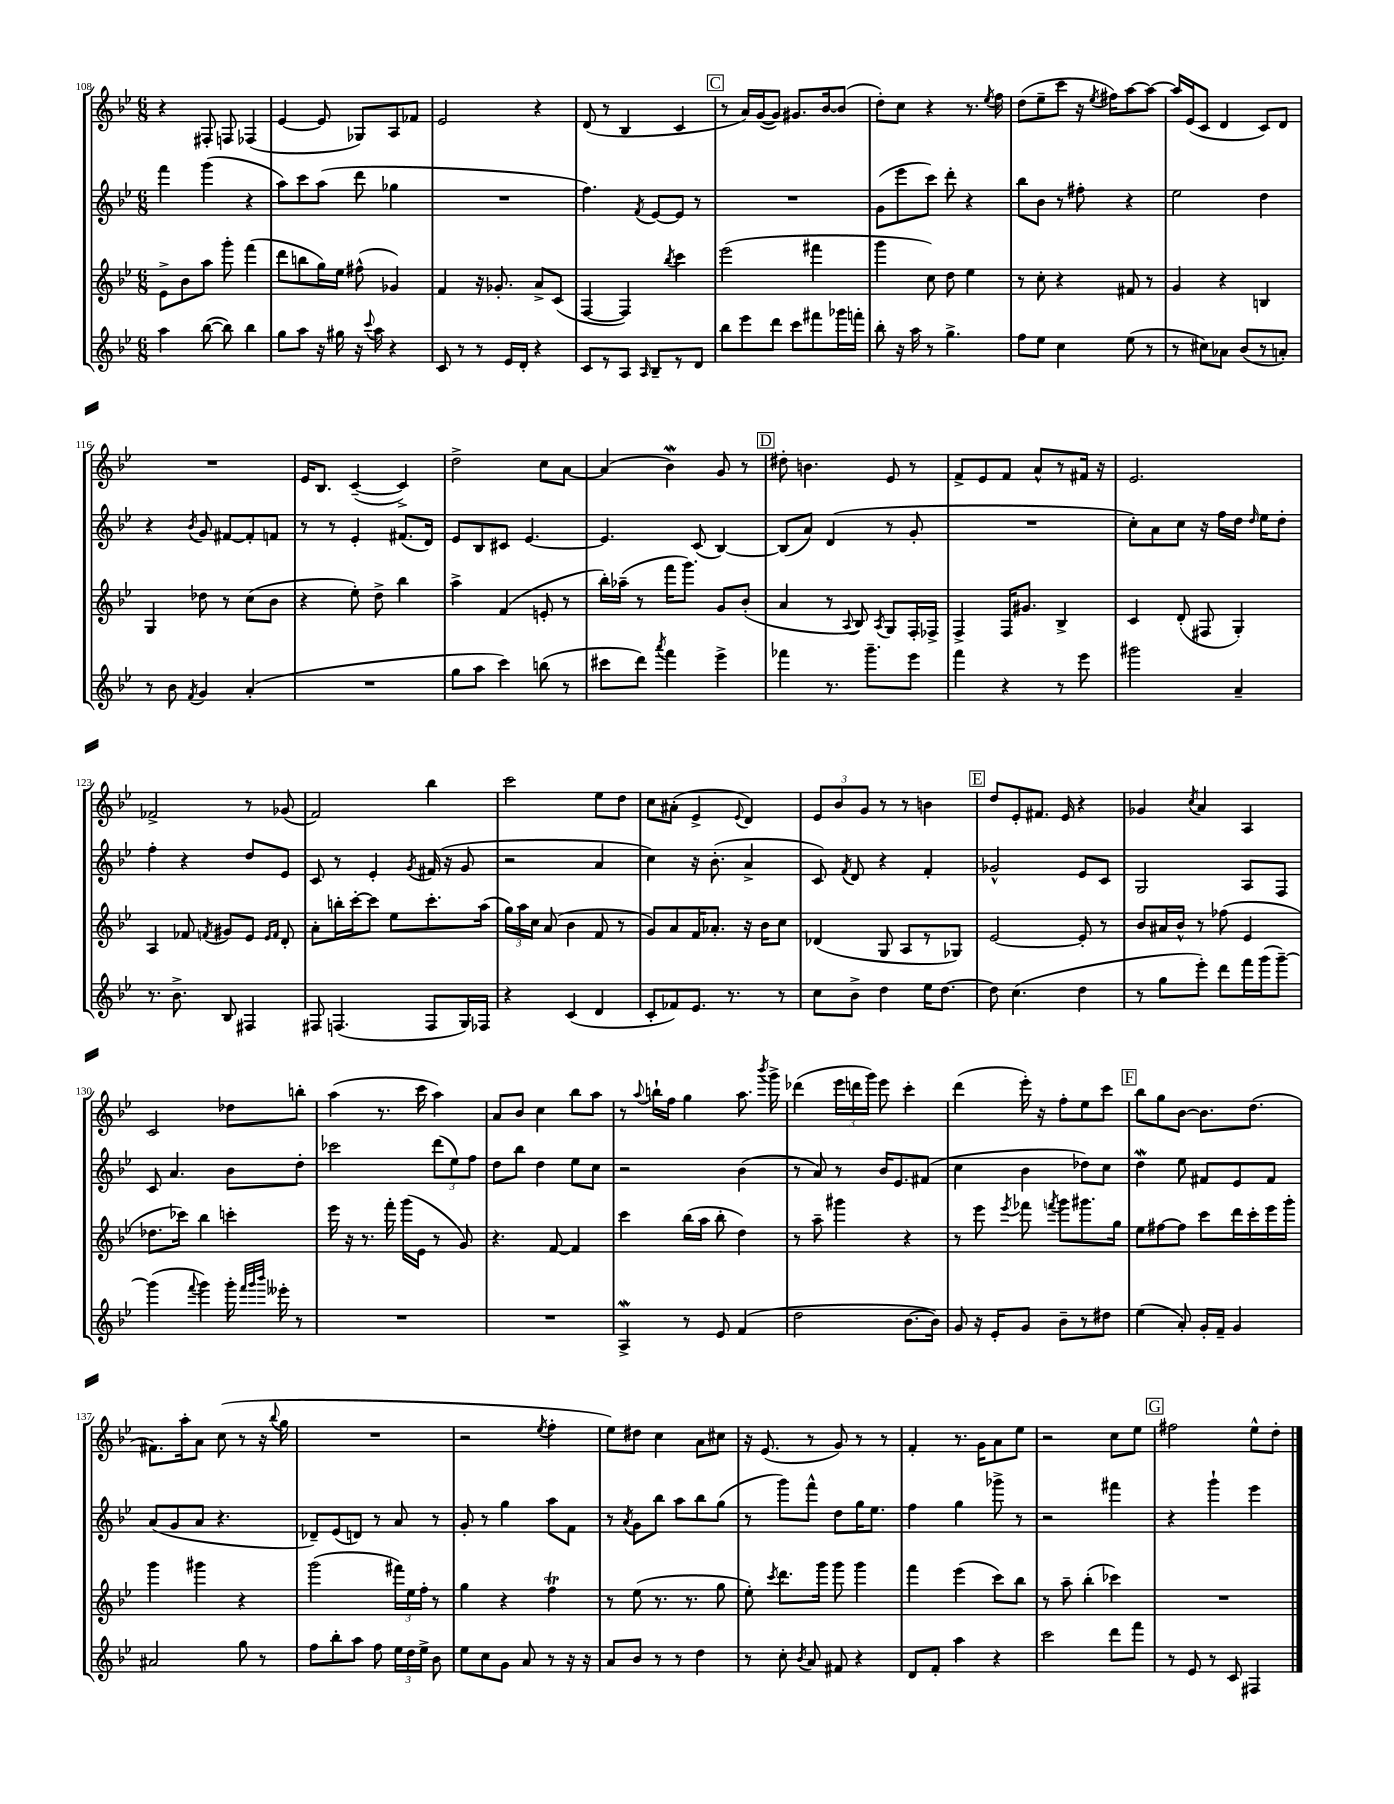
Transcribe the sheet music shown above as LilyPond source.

<<
\new StaffGroup <<
\new Staff = "s0" {
    \clef treble \key bes \major \numericTimeSignature \time 6/8
    \autoBeamOff r4 fis8-. f8 fes4( |
    ees'4~ ees'8 ges8[) a8 fes'8] |
    ees'2 r4 |
    d'8( r8 bes4 c'4 |
    \mark \markup { \box "C" } r8 a'16[) g'16~( g'8]) gis'8.[ bes'16~ bes'8]( |
    d''8[-.) c''8] r4 r8. \acciaccatura { ees''8 } f''16 |
    d''8[( ees''8-- c'''8] r16 \acciaccatura { ees''8 } fis''16[) a''8~ a''8]~ |
    a''16[ ees'16( c'8] d'4 c'8[) d'8] |
    R2. |
    ees'16[ bes8.] c'4~--( c'4->) |
    d''2-> c''8[ a'8]~ |
    a'4( bes'4\mordent) g'8 r8 |
    \mark \markup { \box "D" } dis''8-. b'4. ees'8 r8 |
    f'8[-> ees'8 f'8] a'8[-^ r8 fis'16] r16 |
    ees'2. |
    fes'2-> r8 ges'8( |
    f'2) bes''4 |
    c'''2 ees''8[ d''8] |
    c''8[ ais'8]-.( ees'4-> \appoggiatura { ees'8 } d'4) |
    \tuplet 3/2 { ees'8[ bes'8 g'8] } r8 r8 b'4 |
    \mark \markup { \box "E" } d''8[ ees'8-. fis'8.] ees'16 r4 |
    ges'4 \acciaccatura { c''8 } a'4 a4 |
    c'2 des''8[ b''8]-. |
    a''4( r8. c'''16 a''4) |
    a'8[ bes'8] c''4 bes''8[ a''8] |
    r8 \appoggiatura { a''8 } b''16[-! f''16] g''4 a''8. \acciaccatura { bes'''8 } g'''16-> |
    des'''4( \tuplet 3/2 { ees'''16[ d'''16 g'''16]) } ees'''8 c'''4-. |
    d'''4( ees'''16-.) r16 f''8[-. ees''8 c'''8] |
    \mark \markup { \box "F" } bes''8[ g''8 bes'8]~ bes'8.[ d''8.]( |
    fis'8.[) a''16-. a'8] c''8( r8 r16 \appoggiatura { bes''8 } g''16 |
    R2. |
    r2 \acciaccatura { ees''8 } f''4-. |
    ees''8[) dis''8] c''4 a'8[ cis''8] |
    r16 ees'8.( r8 g'8) r8 r8 |
    f'4-. r8. g'16[ a'8 ees''8] |
    r2 c''8[ ees''8] |
    \mark \markup { \box "G" } fis''2 ees''8[-^ d''8]-. \bar "|." |
}
\new Staff = "s1" {
    \clef treble \key bes \major \numericTimeSignature \time 6/8
    \autoBeamOff f'''4 g'''4( r4 |
    a''8[) c'''8 a''8]( d'''8 ges''4 |
    R2. |
    f''4.) \acciaccatura { f'8 } ees'8[~ ees'8] r8 |
    \mark \markup { \box "C" } R2. |
    g'8[( ees'''8 c'''8]) d'''8-. r4 |
    bes''8[ bes'8] r8 fis''8-. r4 |
    ees''2 d''4 |
    r4 \acciaccatura { bes'8 } g'8 fis'8[~ fis'8-. f'8] |
    r8 r8 ees'4-. fis'8.[( d'16]) |
    ees'8[ bes8 cis'8] ees'4.~ |
    ees'4. c'8( bes4~) |
    \mark \markup { \box "D" } bes8[( a'8]) d'4( r8 g'8-. |
    R2. |
    c''8[-.) a'8 c''8] r16 f''16[ d''16] \grace { d''16 } ees''16[ d''8]-. |
    f''4-. r4 d''8[ ees'8] |
    c'8 r8 ees'4-. \acciaccatura { g'8 } fis'16( r16 g'8 |
    r2 a'4 |
    c''4) r16 bes'8.-.( a'4-> |
    c'8) \acciaccatura { f'8 } d'8 r4 f'4-. |
    \mark \markup { \box "E" } ges'2-^ ees'8[ c'8] |
    g2 a8[ f8] |
    c'8 a'4. bes'8[ d''8]-. |
    ces'''2 \tuplet 3/2 { d'''8[( ees''8) f''8] } |
    d''8[ bes''8] d''4 ees''8[ c''8] |
    r2 bes'4( |
    r8 a'8) r8 bes'16[ ees'8. fis'8]( |
    c''4 bes'4 des''8[) c''8] |
    \mark \markup { \box "F" } d''4\mordent ees''8 fis'8[ ees'8 fis'8] |
    a'8[( g'8 a'8] r4. |
    des'8[--) ees'8( d'8]) r8 a'8 r8 |
    g'8-. r8 g''4 a''8[ f'8] |
    r8 \acciaccatura { a'8 } g'8[ bes''8] a''8[ bes''8 g''8]( |
    r8 g'''8[) f'''8]-^ d''8[ g''16 ees''8.] |
    f''4 g''4 ges'''8-> r8 |
    r2 fis'''4 |
    \mark \markup { \box "G" } r4 g'''4-! ees'''4 \bar "|." |
}
\new Staff = "s2" {
    \clef treble \key bes \major \numericTimeSignature \time 6/8
    \autoBeamOff ees'8[-> bes'8 a''8] g'''8-. f'''4( |
    d'''8[ b''8 g''16) ees''16] fis''8-^( ges'4) |
    f'4 r16 ges'8.-. a'8[-> c'8]( |
    f4~ f4) \acciaccatura { bes''8 } c'''4 |
    \mark \markup { \box "C" } ees'''2( fis'''4 |
    g'''4 c''8) d''8 ees''4 |
    r8 c''8-. r4 fis'8 r8 |
    g'4 r4 b4 |
    g4 des''8 r8 c''8[( bes'8] |
    r4 ees''8-.) d''8-> bes''4 |
    a''4-> f'4( e'8-. r8 |
    bes''16[-.) aes''16]--( r8 f'''16[ g'''8.]) g'8[ bes'8]-.( |
    \mark \markup { \box "D" } a'4 r8 \appoggiatura { a8 } bes8) \acciaccatura { a8 } g8[ f16-. fes16]-> |
    f4-> f16[ gis'8.] bes4-> |
    c'4 d'8-.( fis8 g4-.) |
    a4 fes'8 \acciaccatura { f'8 } gis'8[ ees'8] \grace { ees'16[ f'16] } d'8-. |
    a'8[-. b''16-. c'''16~-. c'''8] ees''8[ c'''8.-. a''16]( |
    \tuplet 3/2 { g''16[) a''16 c''16] } a'8( bes'4 f'8 r8 |
    g'8[) a'8 f'16 aes'8.]-. r16 bes'16[ c''8] |
    des'4( g8 a8[ r8 ges8]) |
    \mark \markup { \box "E" } ees'2~ ees'8-. r8 |
    bes'8[ ais'16 bes'16]-^ r8 fes''8( ees'4 |
    des''8.[ ces'''16]) bes''4 c'''4-. |
    ees'''16 r16 r8. f'''16-. g'''16[( ees'16] r8 g'8) |
    r4. f'8~ f'4 |
    c'''4 bes''16[( a''16] bes''8-. d''4) |
    r8 a''8-- gis'''4 r4 |
    r8 ees'''8 \acciaccatura { ees'''8 } fes'''8 \acciaccatura { f'''8 } g'''8[ gis'''8. g''16] |
    \mark \markup { \box "F" } ees''8[ fis''8~ fis''8] c'''8[ d'''16 c'''16-. ees'''16 g'''16]-. |
    g'''4 gis'''4 r4 |
    g'''2( \tuplet 3/2 { fis'''16[) ees''16 f''16]-. } r8 |
    g''4 r4 f''4\trill |
    r8 ees''8( r8. r8. g''8 |
    ees''8-.) \acciaccatura { c'''8 } d'''8.[ g'''16] g'''8 g'''4 |
    f'''4 ees'''4( c'''8[) bes''8] |
    r8 a''8-- bes''4-.( ces'''4) |
    \mark \markup { \box "G" } R2. \bar "|." |
}
\new Staff = "s3" {
    \clef treble \key bes \major \numericTimeSignature \time 6/8
    \autoBeamOff a''4 bes''8~( bes''8) bes''4 |
    g''8[ a''8] r16 gis''16 r16 \appoggiatura { c'''8 } a''16 r4 |
    c'8 r8 r8 ees'16[ d'16]-. r4 |
    c'8[ r8 a8] \grace { a16 } bes8[-- r8 d'8] |
    \mark \markup { \box "C" } bes''8[ ees'''8 d'''8] c'''8[ fis'''8 ges'''16 f'''16]-. |
    bes''8-. r16 a''16 r8 g''4.-> |
    f''8[ ees''8] c''4 ees''8( r8 |
    r8 cis''8[) aes'8] bes'8[( r8 a'8]-.) |
    r8 bes'8 \acciaccatura { f'8 } g'4 a'4-.( |
    R2. |
    g''8[ a''8] c'''4) b''8( r8 |
    cis'''8[ d'''8]) \acciaccatura { a'''8 } f'''4 ees'''4-> |
    \mark \markup { \box "D" } fes'''4 r8. g'''8.[-- ees'''8] |
    f'''4 r4 r8 ees'''8 |
    gis'''2 a'4-- |
    r8. bes'8.-> bes8 fis4 |
    fis8 f4.( f8[ g16) fes16] |
    r4 c'4( d'4 |
    c'8[-. fes'8) ees'8.] r8. r8 |
    c''8[ bes'8]-> d''4 ees''16[ d''8.]~ |
    \mark \markup { \box "E" } d''8 c''4.( d''4 |
    r8 g''8[ ees'''8]-.) d'''8[ f'''16 g'''16( g'''8]~--) |
    g'''4( \appoggiatura { f'''8 } g'''4) g'''16-. \grace { f'''32[ g'''32 bes'''32] } eeses'''16-. r8 |
    R2. |
    R2. |
    a4->\mordent r8 ees'8 f'4( |
    d''2 bes'8.[~ bes'16]) |
    g'8 r16 ees'16[-. g'8] bes'8[-- r8 dis''8] |
    \mark \markup { \box "F" } ees''4( a'8-.) g'16[-. f'16]-- g'4 |
    ais'2 g''8 r8 |
    f''8[ bes''8-. a''8] f''8 \tuplet 3/2 { ees''16[ d''16 ees''16]-> } bes'8 |
    ees''8[ c''8 g'8] a'8 r8 r16 r16 |
    a'8[ bes'8] r8 r8 d''4 |
    r8 c''8-. \acciaccatura { bes'8 } a'8 fis'8 r4 |
    d'8[ f'8]-. a''4 r4 |
    c'''2 d'''8[ f'''8] |
    \mark \markup { \box "G" } r8 ees'8 r8 c'8 fis4 \bar "|." |
}
>>
>>
\layout { \context { \Score currentBarNumber = #108 } }
